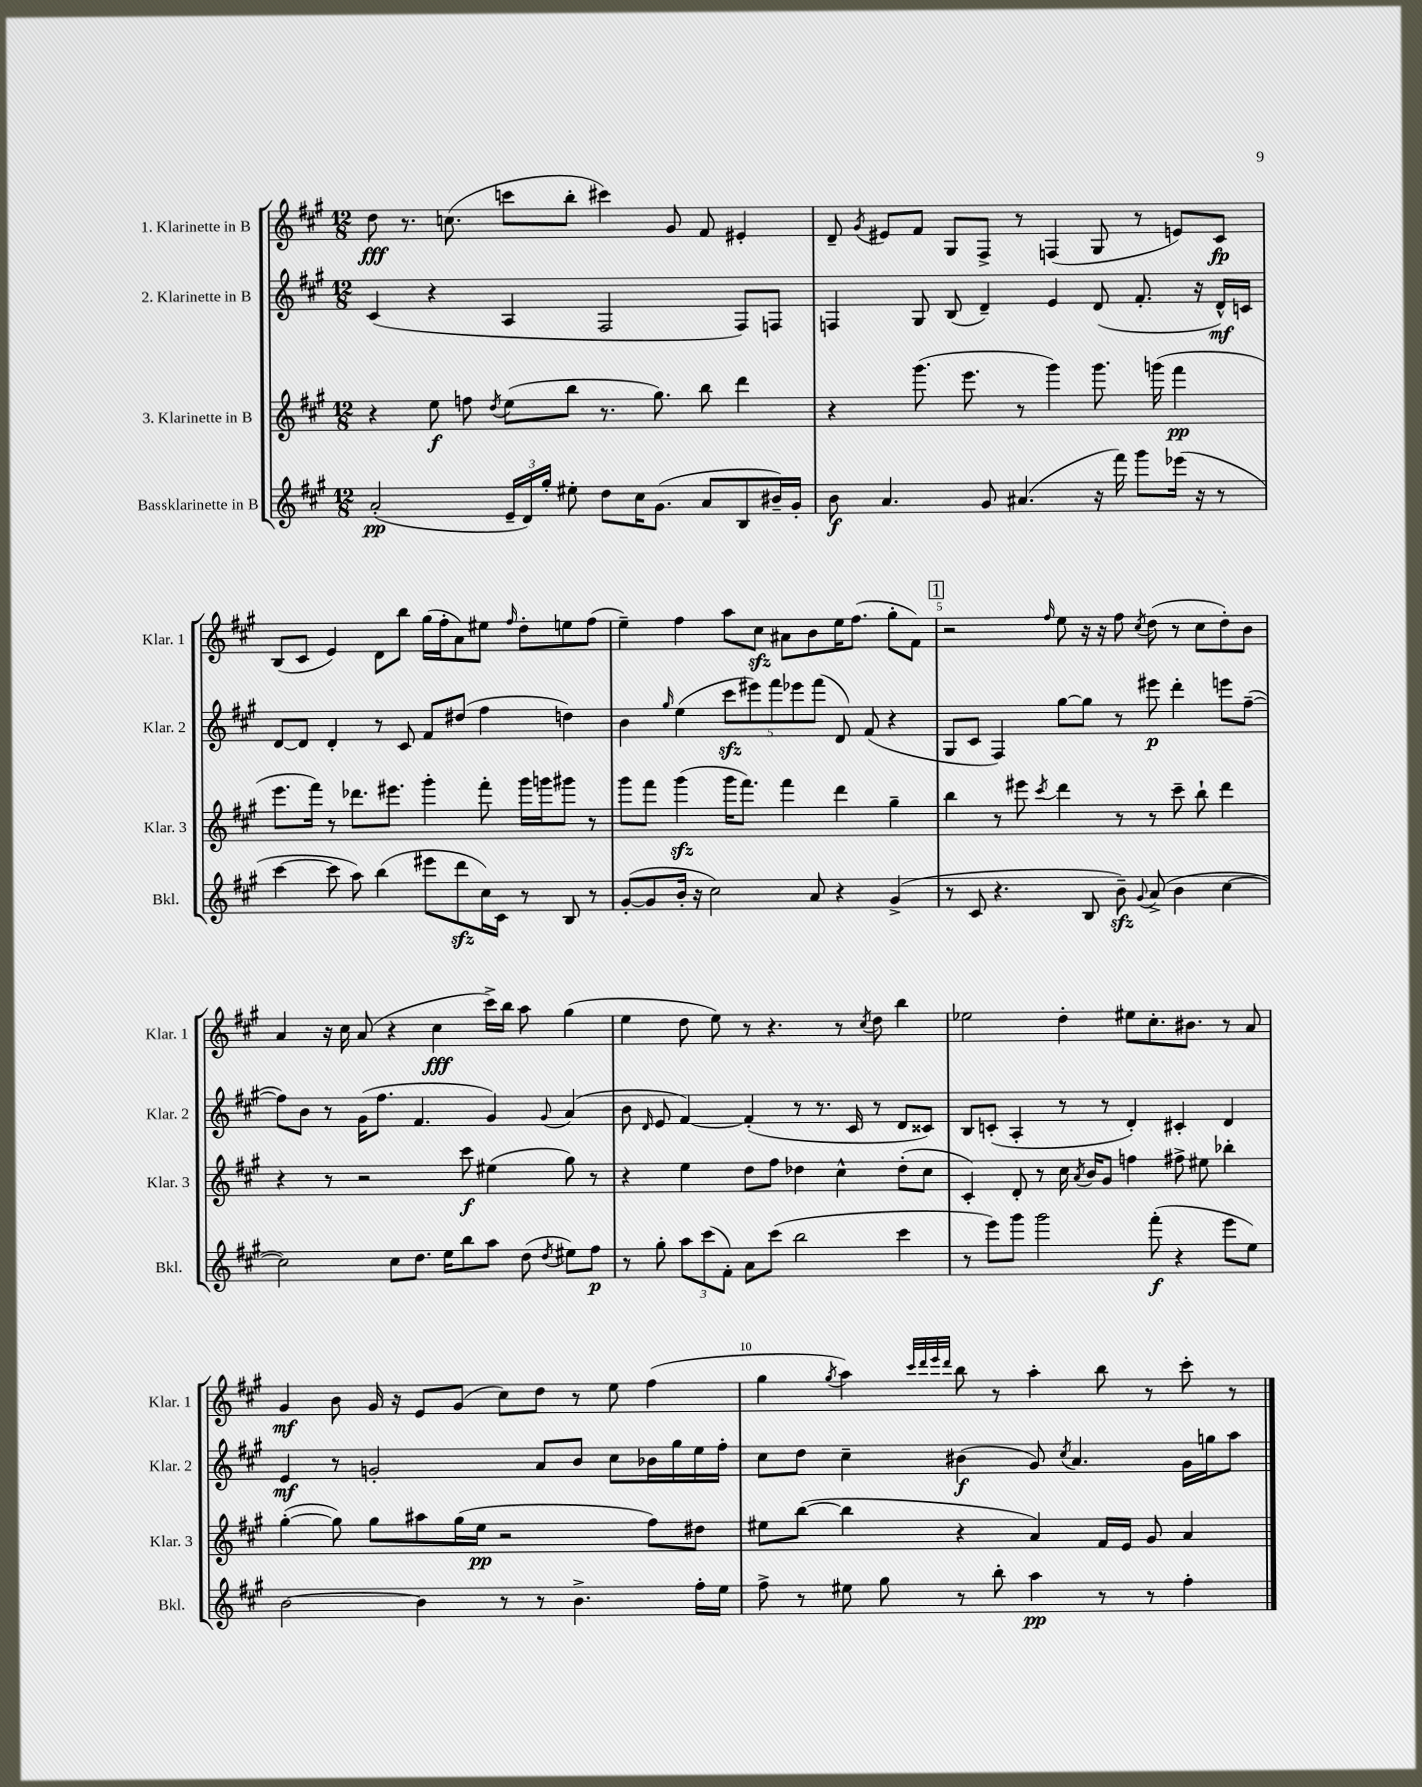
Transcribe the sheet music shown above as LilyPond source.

<<
\new StaffGroup <<
\new Staff = "s0" \with { instrumentName = "1. Klarinette in B" shortInstrumentName = "Klar. 1" } {
    \clef treble \key a \major \numericTimeSignature \time 12/8
    \autoBeamOff d''8\fff r8. c''8.( c'''8[ b''8]-. cis'''4) gis'8 fis'8 eis'4-. |
    d'8-- \acciaccatura { gis'8 } eis'8[ fis'8] gis8[ fis8]-> r8 f4( gis8 r8 e'8[) cis'8]\fp |
    b8[( cis'8] e'4) d'8[ b''8] gis''16[( fis''16-. a'8) eis''8] \grace { fis''16 } d''8[-. e''8 fis''8]( |
    e''4--) fis''4 a''8[ cis''8]\sfz ais'8[ b'8 e''16 fis''8.]( gis''8[-. fis'8]) |
    \mark \markup { \box "1" } r2 \grace { fis''16 } e''8 r16 r16 fis''8 \acciaccatura { cis''8 } d''8( r8 cis''8[ d''8-.) b'8] |
    a'4 r16 cis''16 a'8( r4 cis''4\fff cis'''16[->) b''16] a''8 gis''4( |
    e''4 d''8 e''8) r8 r4. r8 \acciaccatura { cis''8 } d''8 b''4 |
    ees''2 d''4-. eis''8[ cis''8.-. bis'8.] r8 a'8 |
    gis'4\mf b'8 gis'16 r16 e'8[ gis'8]( cis''8[) d''8] r8 e''8 fis''4( |
    gis''4 \acciaccatura { gis''8 } a''4) \grace { cis'''32[ d'''32 e'''32 d'''32] } b''8 r8 a''4-. b''8 r8 cis'''8-. r8 \bar "|." |
}
\new Staff = "s1" \with { instrumentName = "2. Klarinette in B" shortInstrumentName = "Klar. 2" } {
    \clef treble \key a \major \numericTimeSignature \time 12/8
    \autoBeamOff cis'4( r4 a4 fis2 fis8[) f8] |
    f4 gis8 b8( d'4--) e'4 d'8( fis'8.-. r16 d'16[-^\mf) c'16] |
    d'8[~ d'8] d'4-. r8 cis'8 fis'8[ dis''8]( fis''4 d''4) |
    b'4 \grace { gis''16 } e''4( \tuplet 5/4 { cis'''8[\sfz eis'''8) fis'''8 ees'''8 fis'''8]( } d'8) fis'8( r4 |
    \mark \markup { \box "1" } gis8[ cis'8] fis4) gis''8[~ gis''8] r8 eis'''8\p d'''4-. e'''8[ fis''8]~--( |
    fis''8[) b'8] r8 gis'16[( fis''8.] fis'4. gis'4) \appoggiatura { gis'8 } a'4( |
    b'8 \grace { d'16 } e'8 fis'4~) fis'4-.( r8 r8. cis'16 r8 d'8[ cisis'8]) |
    b8[ c'8]-.( a4-. r8 r8 d'4-.) cis'4-. d'4 |
    e'4\mf r8 g'2-. a'8[ b'8] cis''8[ bes'16 gis''16 e''16 fis''16]-. |
    cis''8[ d''8] cis''4-- bis'4\f( gis'8) \acciaccatura { cis''8 } a'4. gis'16[ g''16 a''8] \bar "|." |
}
\new Staff = "s2" \with { instrumentName = "3. Klarinette in B" shortInstrumentName = "Klar. 3" } {
    \clef treble \key a \major \numericTimeSignature \time 12/8
    \autoBeamOff r4 e''8\f f''8 \acciaccatura { d''8 } e''8[( b''8] r8. gis''8.) b''8 d'''4 |
    r4 gis'''8.( e'''8. r8 gis'''4) gis'''8. g'''16( fis'''4\pp |
    e'''8.[ fis'''16]) r8 des'''8.[ eis'''8.] gis'''4-. fis'''8-. gis'''16[ g'''16 gis'''8] r8 |
    gis'''8[ fis'''8] gis'''4\sfz( gis'''16[ fis'''8.]) fis'''4 d'''4 gis''4-- |
    \mark \markup { \box "1" } b''4 r8 eis'''8 \acciaccatura { cis'''8 } d'''4 r8 r8 cis'''8-- b''8-! d'''4 |
    r4 r8 r2 cis'''8\f eis''4( gis''8) r8 |
    r4 e''4 d''8[ fis''8] des''4 cis''4-^ des''8[-.( cis''8] |
    cis'4-.) d'8-. r8 cis''16 \acciaccatura { a'8 } b'16[ gis'8] f''4 fis''8-> eis''8 bes''4-. |
    gis''4~-.( gis''8) gis''8[ ais''8 gis''16( e''16]\pp r2 fis''8[) dis''8] |
    eis''8[ b''8]~( b''4 r4 a'4) fis'16[ e'16] gis'8 a'4 \bar "|." |
}
\new Staff = "s3" \with { instrumentName = "Bassklarinette in B" shortInstrumentName = "Bkl." } {
    \clef treble \key a \major \numericTimeSignature \time 12/8
    \autoBeamOff a'2-.\pp( \tuplet 3/2 { e'16[-- d'16) gis''16]-. } eis''8-. d''8[ cis''16 gis'8.]( a'8[ b8 bis'16--) gis'16]-. |
    b'8\f a'4. gis'8 ais'4.( r16 fis'''16) gis'''8[ ees'''16]( r16 r8 |
    cis'''4~ cis'''8 a''8) b''4( eis'''8[ d'''8\sfz cis''16) cis'16] r8 b8 r8 |
    gis'8[~-.( gis'8 b'16]-. r16 cis''2) a'8 r4 gis'4->( |
    \mark \markup { \box "1" } r8 cis'8 r4. b8 b'8--\sfz) \appoggiatura { gis'8 } a'8->( b'4 cis''4~ |
    cis''2) cis''8[ d''8.] e''16[ b''8 a''8] d''8( \acciaccatura { d''8 } eis''8[) fis''8]\p |
    r8 gis''8-. \tuplet 3/2 { a''8[ cis'''8( fis'8]-.) } a'8[ cis'''8]( b''2 cis'''4 |
    r8 e'''8[) gis'''8] gis'''2 fis'''8-.\f( r4 e'''8[ e''8]) |
    b'2~ b'4 r8 r8 b'4.-> fis''16[-. e''16] |
    fis''8-> r8 eis''8 gis''8 r8 b''8-. a''4\pp r8 r8 fis''4-. \bar "|." |
}
>>
>>
\layout { \context { \Score \override BarNumber.break-visibility = ##(#f #t #t) barNumberVisibility = #(every-nth-bar-number-visible 5) } }
